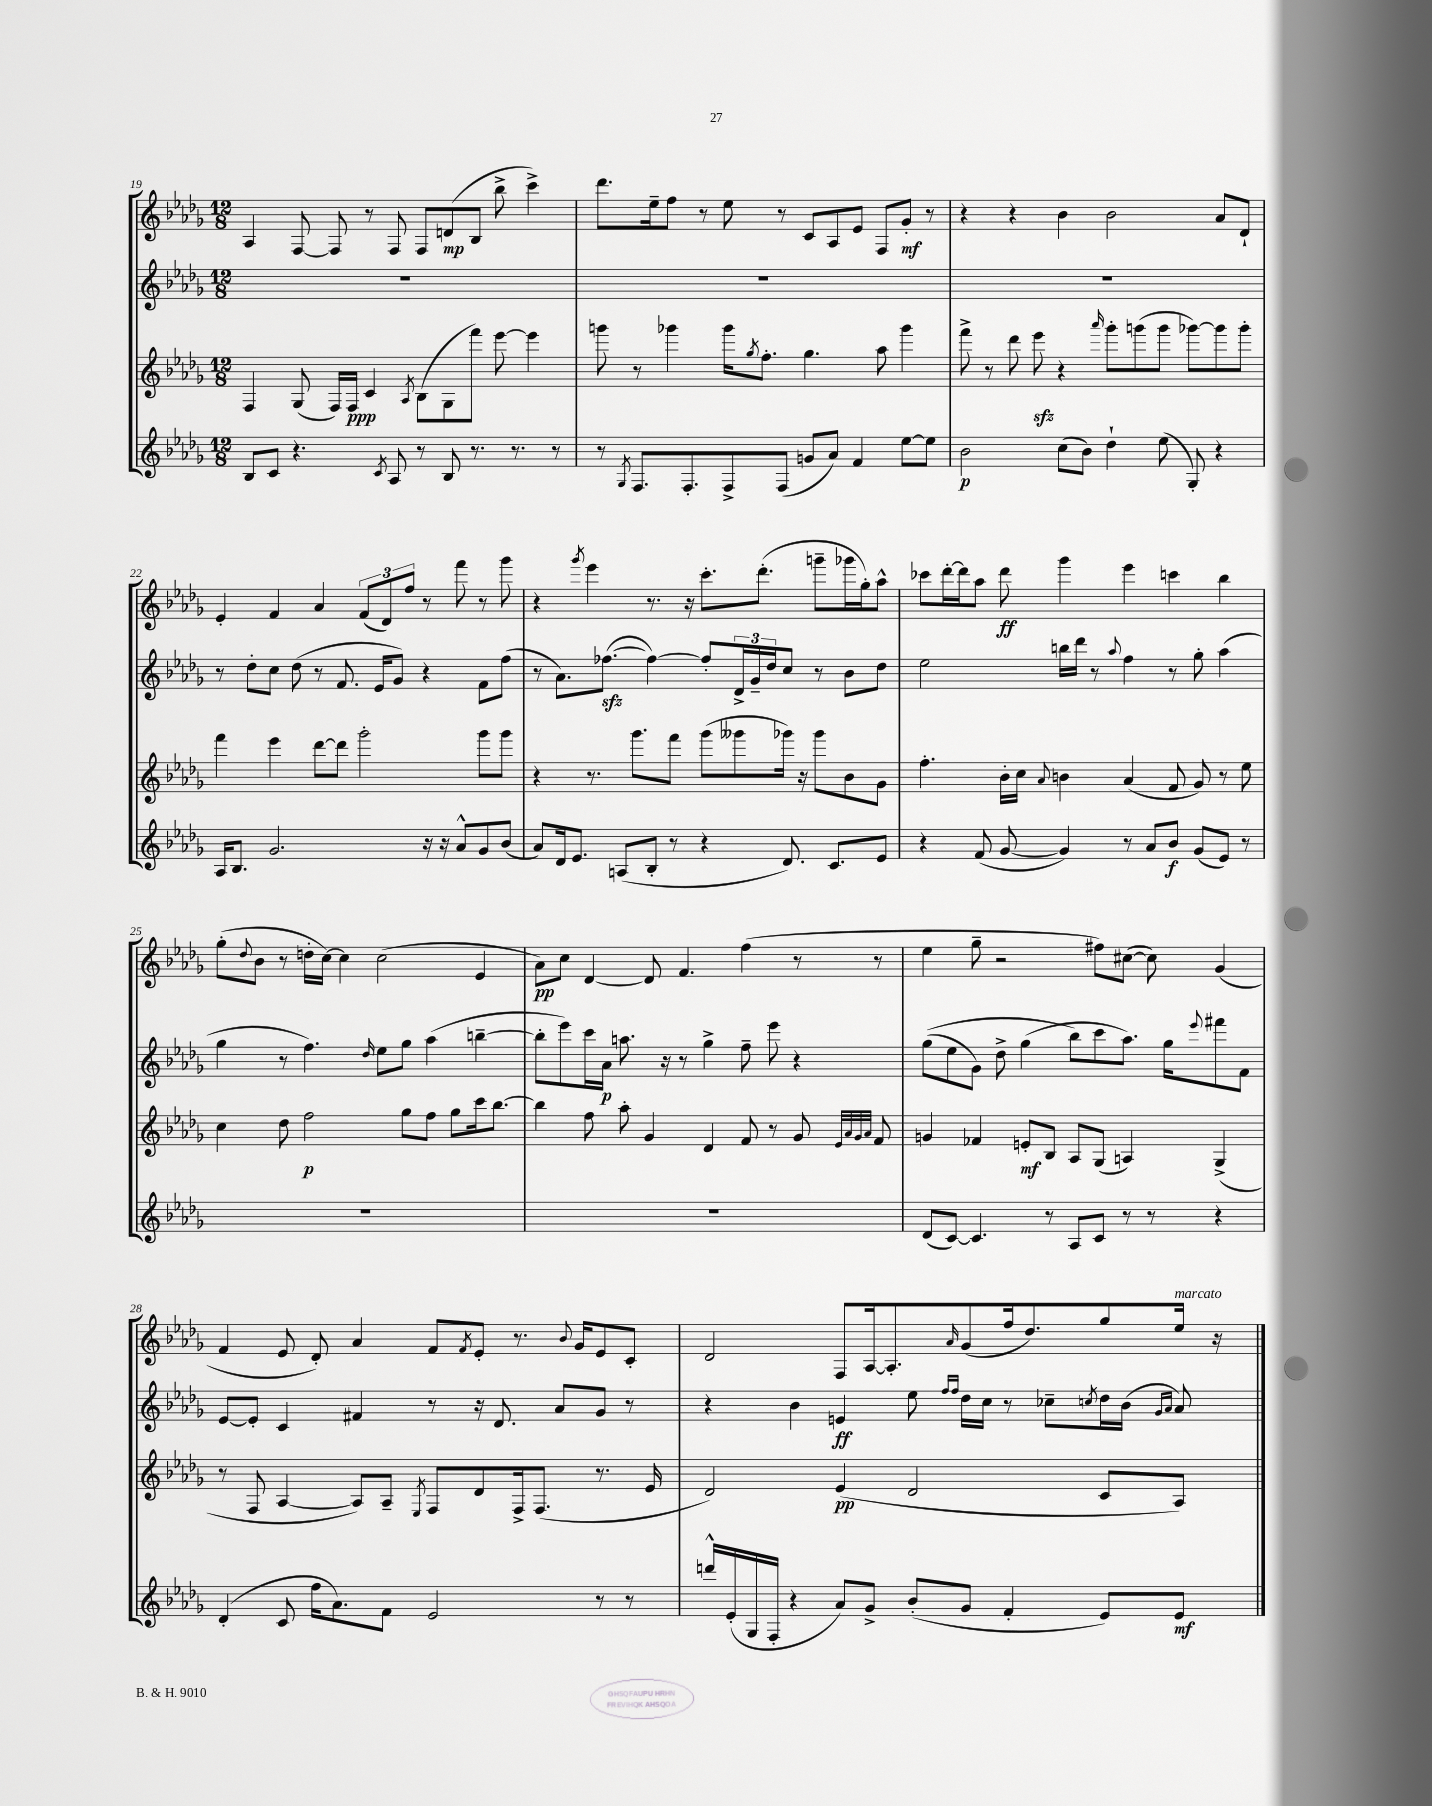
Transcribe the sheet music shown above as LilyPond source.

<<
\new StaffGroup <<
\new Staff = "s0" {
    \clef treble \key des \major \numericTimeSignature \time 12/8
    aes4 f8~ f8 r8 f8 f8 d'8\mp( bes8 bes''8-> c'''4->) |
    des'''8. ees''16-- f''8 r8 ees''8 r8 c'8 aes8 ees'8 f8 ges'8-.\mf r8 |
    r4 r4 bes'4 bes'2 aes'8 des'8-! |
    ees'4-. f'4 aes'4 \tuplet 3/2 { f'8( des'8) f''8 } r8 f'''8 r8 ges'''8 |
    r4 \acciaccatura { ges'''8 } ees'''4 r8. r16 c'''8.-. des'''8.-.( g'''8-- ges'''16 ges''16-.) aes''8-^ |
    ces'''8 des'''16~-. des'''16 aes''8 des'''8\ff ges'''4 ees'''4 c'''4 bes''4 |
    ges''8-.( \appoggiatura { des''8 } bes'8 r8 d''16-. c''16~) c''4 c''2( ees'4 |
    aes'8\pp) c''8 des'4~ des'8 f'4. f''4( r8 r8 |
    ees''4 ges''8-- r2 fis''8) cis''8~( cis''8) ges'4( |
    f'4 ees'8 des'8-.) aes'4 f'8 \acciaccatura { f'8 } ees'8-. r8. \appoggiatura { bes'8 } ges'16 ees'8 c'8-. |
    des'2 f8 aes16~ aes8.-. \grace { aes'16 } ges'8( f''16 des''8.) ges''8 ees''16^\markup { \italic "marcato" } r16 \bar "|." |
}
\new Staff = "s1" {
    \clef treble \key des \major \numericTimeSignature \time 12/8
    R1. |
    R1. |
    R1. |
    r8 des''8-. c''8 des''8( r8 f'8. ees'16 ges'8) r4 f'8 f''8( |
    r8 aes'8.) fes''8.~\sfz( fes''4~) fes''8-. \tuplet 3/2 { des'16-> ges'16-- des''16 } c''8 r8 bes'8 des''8 |
    ees''2 b''16 des'''16 r8 \appoggiatura { aes''8 } f''4 r8 ges''8-. aes''4( |
    ges''4 r8 f''4.) \grace { des''16 } ees''8 ges''8 aes''4( b''4~-- |
    b''8-. ees'''8) c'''16 aes'16\p a''8. r16 r8 ges''4-> f''8-- ees'''8 r4 |
    ges''8(\( ees''8 ges'8) des''8-> ges''4( bes''8\) c'''8 aes''8.) ges''16 \appoggiatura { ees'''8 } fis'''8 f'8 |
    ees'8~ ees'8-. c'4 fis'4 r8 r16 des'8. aes'8 ges'8 r8 |
    r4 bes'4 e'4\ff ees''8 \grace { f''16 f''16 } des''16 c''16 r8 ces''8-- \acciaccatura { c''8 } des''16 bes'16( \grace { ges'16 aes'16 } aes'8) \bar "|." |
}
\new Staff = "s2" {
    \clef treble \key des \major \numericTimeSignature \time 12/8
    f4 ges8( f16) f16\ppp c'4 \acciaccatura { aes8 } bes8( ges8 f'''8) ees'''8~ ees'''4 |
    g'''8 r8 ges'''4 ges'''16 \acciaccatura { ges''8 } f''8.-. ges''4. aes''8 ges'''4 |
    f'''8-> r8 des'''8 ees'''8\sfz r4 \grace { aes'''16 } ges'''8-. g'''8( g'''8 ges'''8~) ges'''8 ges'''8-. |
    f'''4 ees'''4 des'''8~ des'''8 ges'''2-. ges'''8 ges'''8 |
    r4 r8. ges'''8. f'''8 ges'''8( geses'''8 ges'''16) r16 ges'''8 bes'8 ges'8 |
    f''4.-. bes'16-. c''16 \appoggiatura { aes'8 } b'4 aes'4( f'8 ges'8) r8 ees''8 |
    c''4 des''8 f''2\p ges''8 f''8 ges''8 c'''16 bes''8.~ |
    bes''4 f''8 aes''8-. ges'4 des'4 f'8 r8 ges'8 \grace { ees'32 aes'32 ges'32 aes'32 } f'8 |
    g'4 fes'4 e'8-.\mf bes8 aes8 ges8( a4) ges4->( |
    r8 f8 aes4~ aes8) aes8-- \acciaccatura { ees8 } f8 des'8 f16-> f8.( r8. ees'16 |
    des'2) ees'4\pp( des'2 c'8 aes8) \bar "|." |
}
\new Staff = "s3" {
    \clef treble \key des \major \numericTimeSignature \time 12/8
    bes8 c'8 r4. \acciaccatura { c'8 } aes8 r8 bes8 r8. r8. r8 |
    r8 \acciaccatura { ges8 } f8. f8.-. f8-> f8( g'8 aes'8) f'4 ees''8~ ees''8 |
    bes'2\p c''8( bes'8) des''4-! ees''8( ges8-.) r4 |
    aes16 bes8. ges'2. r16 r16 aes'8-^ ges'8 bes'8( |
    aes'8) des'16 ees'8. a8( bes8-. r8 r4 des'8.) c'8. ees'8 |
    r4 f'8( ges'8~ ges'4) r8 aes'8 bes'8\f ges'8( ees'8) r8 |
    R1. |
    R1. |
    des'8( c'8~) c'4. r8 aes8 c'8 r8 r8 r4 |
    des'4-.( c'8 f''16 aes'8.) f'8 ees'2 r8 r8 |
    d'''16-^ ees'16-.( ges16 f16-. r4 aes'8) ges'8-> bes'8-.( ges'8 f'4-. ees'8) ees'8\mf \bar "|." |
}
>>
>>
\layout { \context { \Score currentBarNumber = #19 } }
